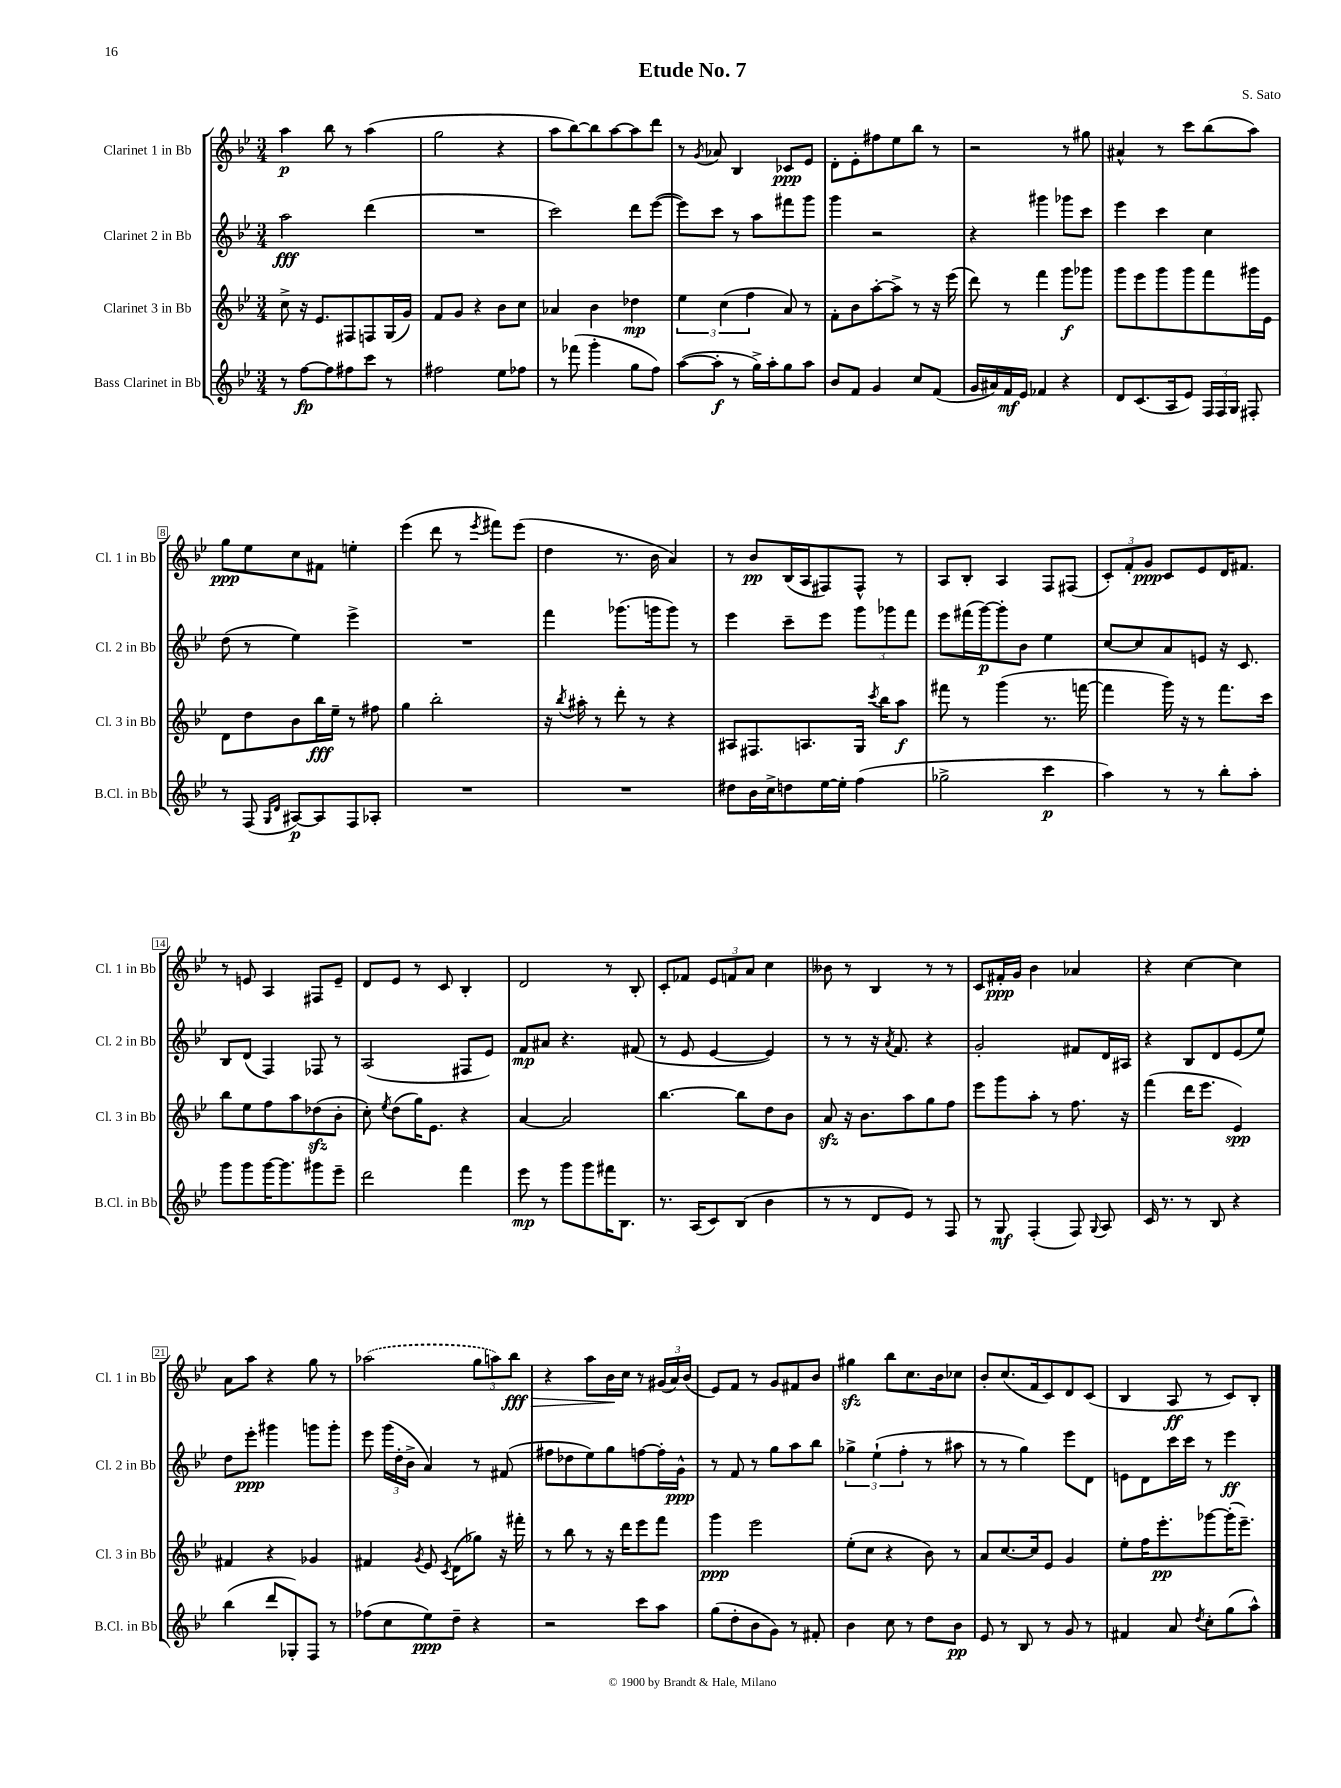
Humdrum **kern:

**kern	**dynam	**kern	**dynam	**kern	**dynam	**kern	**dynam
*part4	*part4	*part3	*part3	*part2	*part2	*part1	*part1
*staff4	*staff4	*staff3	*staff3	*staff2	*staff2	*staff1	*staff1
*I"Bass Clarinet in Bb	*	*I"Clarinet 3 in Bb	*	*I"Clarinet 2 in Bb	*	*I"Clarinet 1 in Bb	*
*I'B.Cl. in Bb	*	*I'Cl. 3 in Bb	*	*I'Cl. 2 in Bb	*	*I'Cl. 1 in Bb	*
*clefG2	*	*clefG2	*	*clefG2	*	*clefG2	*
*k[b-e-]	*	*k[b-e-]	*	*k[b-e-]	*	*k[b-e-]	*
*M3/4	*	*M3/4	*	*M3/4	*	*M3/4	*
=1	=1	=1	=1	=1	=1	=1	=1
8r	.	8cc^\	.	2aa\	fff	4aa\	p
[8ff\L	fp	16r	.	.	.	.	.
.	.	8.e-/L	.	.	.	.	.
8ff\]	.	.	.	.	.	8bb-\	.
8ff#X\	.	8F#X/	.	.	.	8r	.
8ccc\J	.	8Fn/	.	(4ddd\	.	(4aa\	.
8r	.	(16G/L	.	.	.	.	.
.	.	16g/JJ)	.	.	.	.	.
=2	=2	=2	=2	=2	=2	=2	=2
2ff#X\	.	8f/L	.	2.r	.	2gg\	.
.	.	8g/J	.	.	.	.	.
.	.	4r	.	.	.	.	.
8ee-\L	.	8b-\L	.	.	.	4r	.
8ff-X\J	.	8cc\J	.	.	.	.	.
=3	=3	=3	=3	=3	=3	=3	=3
8r	.	4a-X/	.	2ccc\)	.	8aa\L	.
(8fff-X\	.	.	.	.	.	[8bb-\)	.
4ggg'\	.	4b-\	.	.	.	8bb-\]	.
.	.	.	.	.	.	[8aa\	.
8gg\L	.	4dd-X\	mp	8ddd\L	.	8aa\]	.
8ff\J)	.	.	.	([8eee-\J	.	8ddd\J	.
=4	=4	=4	=4	=4	=4	=4	=4
([8aa\L	.	6ee-\	.	8eee-\L])	.	8r	.
.	.	.	.	.	.	8qg/	.
8aa'\J]	f	.	.	8ccc\J	.	8a-X/	.
.	.	(6cc\	.	.	.	.	.
8r	.	.	.	8r	.	4B-/	.
.	.	6ff\	.	.	.	.	.
16gg^\LL)	.	.	.	8aa\L	.	.	.
16aa'\J	.	.	.	.	.	.	.
8gg\	.	8a/)	.	8fff#X\	.	8c-X/L	ppp
8aa\J	.	8r	.	8ggg\J	.	8e-/J	.
=5	=5	=5	=5	=5	=5	=5	=5
8b-/L	.	8f'\L	.	4ggg\	.	8d'\L	.
8f/J	.	8b-\	.	.	.	8e-'\	.
4g/	.	[8aa'\	.	2r	.	8ff#X\	.
.	.	8aa^\J]	.	.	.	8ee-\	.
8cc/L	.	8r	.	.	.	8bb-\J	.
(8f/J	.	16r	.	.	.	8r	.
.	.	(16eee-\	.	.	.	.	.
=6	=6	=6	=6	=6	=6	=6	=6
16g/LL	.	8ddd\)	.	4r	.	2r	.
16a#X/)	.	.	.	.	.	.	.
16f/	mf	8r	.	.	.	.	.
16e-/JJ	.	.	.	.	.	.	.
4f-X/	.	4fff\	.	4ggg#X\	.	.	.
4r	.	8ggg\L	f	8ggg-X\L	.	8r	.
.	.	8ggg-X\J	.	8ccc\J	.	8gg#X\	.
=7	=7	=7	=7	=7	=7	=7	=7
8d/L	.	8ggg\L	.	4eee-\	.	4a#X^^/	.
(8.c/	.	8eee-\	.	.	.	.	.
.	.	8ggg\	.	4ccc\	.	8r	.
16A/k	.	.	.	.	.	.	.
8e-/J)	.	8ggg\	.	.	.	8ccc\L	.
24F/LL	.	8fff\	.	4cc\	.	(8bb-\	.
24F/	.	.	.	.	.	.	.
24G/JJ	.	.	.	.	.	.	.
8F#X'/	.	16ggg#X\L	.	.	.	8aa\J)	.
.	.	16e-\JJ	.	.	.	.	.
!!LO:LB:g=z
=8	=8	=8	=8	=8	=8	=8	=8
8r	.	8d\L	.	(8dd\	.	8gg\L	ppp
(8F/	.	8dd\	.	8r	.	8ee-\	.
16qqG/LL	.	.	.	.	.	.	.
16qqd/JJ	.	.	.	.	.	.	.
[8A#X/L)	p	8b-\	.	4ee-\)	.	8cc\	.
8A#/]	.	16bb-\L	fff	.	.	8f#X\J	.
.	.	16ee-~\JJ	.	.	.	.	.
8F/	.	8r	.	4eee-^\	.	4een'\	.
8A-X'/J	.	8ff#X\	.	.	.	.	.
=9	=9	=9	=9	=9	=9	=9	=9
2.r	.	4gg\	.	2.r	.	(4eee-\	.
.	.	2bb-'\	.	.	.	8ddd\	.
.	.	.	.	.	.	8r	.
.	.	.	.	.	.	8qeee-/	.
.	.	.	.	.	.	8fff#X\L)	.
.	.	.	.	.	.	(8eee-\J	.
=10	=10	=10	=10	=10	=10	=10	=10
2.r	.	16r	.	4fff\	.	4dd\	.
.	.	8qbb-/	.	.	.	.	.
.	.	16aa#X'\	.	.	.	.	.
.	.	8r	.	.	.	.	.
.	.	8ddd'\	.	(8.ggg-X\L	.	8.r	.
.	.	8r	.	.	.	.	.
.	.	.	.	16gggn\k	.	16b-\	.
.	.	4r	.	8ggg\J)	.	4a/)	.
.	.	.	.	8r	.	.	.
=11	=11	=11	=11	=11	=11	=11	=11
8dd#X\L	.	8A#X/L	.	4eee-\	.	8r	.
16b-\L	.	8.F#X/	.	.	.	8b-/L	pp
16cc^\J	.	.	.	.	.	.	.
8ddn\	.	.	.	8ccc~\L	.	(16B-/L	.
.	.	8.An/	.	.	.	16A/J	.
[16ee-\L	.	.	.	8eee-\J	.	8F#X/)	.
16ee-'\JJ]	.	.	.	.	.	.	.
(4ff\	.	16G/Jk	.	12ggg\L	.	8F#^^/J	.
.	.	8qccc/	.	.	.	.	.
.	.	16bb-\KL	.	.	.	.	.
.	.	.	.	12ggg-X\	.	.	.
.	.	8aa\J	f	.	.	8r	.
.	.	.	.	12fff\J	.	.	.
=12	=12	=12	=12	=12	=12	=12	=12
2gg-X^\	.	8fff#X\	.	8eee-\L	.	8A/L	.
.	.	8r	.	(16fff#X\L	.	8B-'/J	.
.	.	.	.	[16ggg\J)	p	.	.
.	.	(4ggg\	.	8ggg'\]	.	4A/	.
.	.	.	.	8b-\J	.	.	.
4ccc\	p	8.r	.	4ee-\	.	8F/L	.
.	.	.	.	.	.	(8F#X/J	.
.	.	[16fffn\	.	.	.	.	.
=13	=13	=13	=13	=13	=13	=13	=13
4aa\)	.	4fff\]	.	[8cc/L	.	12c'/L)	.
.	.	.	.	.	.	12f'/	.
.	.	.	.	8cc/]	.	.	.
.	.	.	.	.	.	12g/J	ppp
8r	.	16ggg\)	.	8a/	.	8c/L	.
.	.	16r	.	.	.	.	.
8r	.	8r	.	8en/J	.	8e-/	.
8bb-'\L	.	8.fff\L	.	16r	.	16d/K	.
.	.	.	.	8.c/	.	8.f#X/J	.
8aa'\J	.	.	.	.	.	.	.
.	.	16ccc\Jk	.	.	.	.	.
!!LO:LB:g=z
=14	=14	=14	=14	=14	=14	=14	=14
8ggg\L	.	8bb-\L	.	8B-/L	.	8r	.
8ggg\	.	8ee-\	.	(8d/J	.	8en/	.
[16ggg\K	.	8ff\	.	4F/)	.	4A/	.
8.ggg\]	.	.	.	.	.	.	.
.	.	8aa\	.	.	.	.	.
8ggg#X\	.	(8dd-Xzz\	.	8F-X/	.	8F#X/L	.
8eee-~\J	.	8b-'\J	.	8r	.	8e~/J	.
=15	=15	=15	=15	=15	=15	=15	=15
2ddd\	.	8cc'\)	.	(2A/	.	8d/L	.
.	.	8qee-/	.	.	.	.	.
.	.	(8dd\L	.	.	.	8e-/J	.
.	.	16gg\K)	.	.	.	8r	.
.	.	8.e-\J	.	.	.	.	.
.	.	.	.	.	.	8c/	.
4fff\	.	4r	.	8F#X/L	.	4B-'/	.
.	.	.	.	8e-/J)	.	.	.
=16	=16	=16	=16	=16	=16	=16	=16
8eee-\	mp	[4a/	.	8f/L	mp	2d/	.
8r	.	.	.	8a#X/J	.	.	.
8ggg\L	.	2a/]	.	4.r	.	.	.
8ggg\	.	.	.	.	.	.	.
16fff#X\K	.	.	.	.	.	8r	.
8.B-\J	.	.	.	.	.	.	.
.	.	.	.	(8f#X/	.	8B-'/	.
=17	=17	=17	=17	=17	=17	=17	=17
8.r	.	[4.bb-\	.	8r	.	8c'/L	.
.	.	.	.	8e-/	.	8f-X/J	.
(16A/KL	.	.	.	.	.	.	.
8c/)	.	.	.	[4e-/	.	12e-/L	.
.	.	.	.	.	.	12fn/	.
(8B-/J	.	8bb-\L]	.	.	.	.	.
.	.	.	.	.	.	12a/J	.
4b-\	.	8dd\	.	4e-/])	.	4cc\	.
.	.	8b-\J	.	.	.	.	.
=18	=18	=18	=18	=18	=18	=18	=18
8r	.	8azz/	.	8r	.	8b--X\	.
8r	.	16r	.	8r	.	8r	.
.	.	8.b-\L	.	.	.	.	.
8d/L	.	.	.	16r	.	4B-/	.
.	.	.	.	8qa/	.	.	.
.	.	.	.	8.f/	.	.	.
8e-/J)	.	8aa\	.	.	.	.	.
8r	.	8gg\	.	4r	.	8r	.
8F/	.	8ff\J	.	.	.	8r	.
=19	=19	=19	=19	=19	=19	=19	=19
8r	.	8eee-\L	.	2g'/	.	8c/L	.
8G/	mf	8ggg\	.	.	.	16f#X'/L	ppp
.	.	.	.	.	.	16g/JJ	.
(4F'/	.	8aa'\J	.	.	.	4b-\	.
.	.	8r	.	.	.	.	.
8F/)	.	8.ff\	.	8f#X/L	.	4a-X/	.
8qqG/	.	.	.	.	.	.	.
8A/	.	.	.	16d/L	.	.	.
.	.	16r	.	16A#X/JJ	.	.	.
=20	=20	=20	=20	=20	=20	=20	=20
16c/	.	(4fff\	.	4r	.	4r	.
8.r	.	.	.	.	.	.	.
8r	.	16ddd\KL	.	8B-/L	.	[4cc\	.
.	.	8.eee-\J	.	.	.	.	.
8B-/	.	.	.	8d/	.	.	.
4r	.	4e-/)	spp	(8e-/	.	4cc\]	.
.	.	.	.	8ee-/J)	.	.	.
!!LO:LB:g=z
=21	=21	=21	=21	=21	=21	=21	=21
(4bb-\	.	4f#X/	.	8dd\L	.	8a\L	.
.	.	.	.	8eee-'\J	ppp	8aa\J	.
8ddd/L	.	4r	.	4ggg#X\	.	4r	.
8G-X'/)	.	.	.	.	.	.	.
8F/J	.	4g-X/	.	8gggn\L	.	8gg\	.
8r	.	.	.	8ggg'\J	.	8r	.
=22	=22	=22	=22	=22	=22	=22	=22
(8ff-X\L	.	4f#X/	.	8eee-\	.	(2aa-X\	.
8cc\	.	.	.	(24ggg\LL	.	.	.
.	.	.	.	24dd'\	.	.	.
.	.	.	.	24b-^\JJ	.	.	.
.	.	8qg/	.	.	.	.	.
8ee-\)	ppp	8e-/	.	4a/)	.	.	.
.	.	8qc/	.	.	.	.	.
8dd~\J	.	(8d\L	.	.	.	.	.
4r	.	8gg-X\J)	.	8r	.	12gg\L	.
.	.	.	.	.	.	12aan\)	.
.	.	16r	.	(8f#X/	.	.	.
!	!	!	!	!	!	!	!LO:HP:b
.	.	.	.	.	.	12bb-\J	> fff
.	.	16fff#X'\	.	.	.	.	.
=23	=23	=23	=23	=23	=23	=23	=23
2r	.	8r	.	8ff#X\L	.	4r	.
.	.	8bb-\	.	8dd-X\	.	.	.
.	.	8r	.	8ee-\)	.	8aa\L	.
.	.	16r	.	8gg\	.	16b-\L	.
.	.	16ddd\KL	.	.	.	16cc\JJ	]
8ccc\L	.	8eee-\	.	[8ffn\	.	8r	.
8aa\J	.	8fff\J	.	16ff'\L]	.	(24g#X/LL	.
.	.	.	.	.	.	24a/)	.
.	.	.	.	16g^^\JJ	ppp	.	.
.	.	.	.	.	.	(24b-/JJ	.
=24	=24	=24	=24	=24	=24	=24	=24
(8gg\L	.	4ggg\	ppp	8r	.	8e-/L)	.
8dd'\	.	.	.	8f/	.	8f/J	.
8b-\	.	2eee-\	.	8r	.	8r	.
8g\J)	.	.	.	8gg\L	.	8g/L	.
8r	.	.	.	8aa\	.	8f#X/	.
8f#X'/	.	.	.	8bb-\J	.	8b-/J	.
=25	=25	=25	=25	=25	=25	=25	=25
4b-\	.	(8ee-'\L	.	6gg-X^\	.	4gg#Xzz\	.
.	.	8cc\J	.	.	.	.	.
.	.	.	.	(6ee-`\	.	.	.
8cc\	.	4r	.	.	.	8bb-\L	.
.	.	.	.	6ff'\	.	.	.
8r	.	.	.	.	.	8.cc\	.
8dd\L	.	8b-\)	.	8r	.	.	.
.	.	.	.	.	.	16b-\k	.
8b-\J	pp	8r	.	8aa#X\	.	8cc-X\J	.
=26	=26	=26	=26	=26	=26	=26	=26
8e-/	.	8a/L	.	8r	.	8b-'/L	.
8r	.	[8.cc/	.	8r	.	(8.cc/	.
8B-/	.	.	.	4gg\)	.	.	.
.	.	16cc/k]	.	.	.	16f/k	.
8r	.	8e-/J	.	.	.	8c/)	.
8g/	.	4g/	.	8eee-\L	.	8d/	.
8r	.	.	.	8d\J	.	(8c/J	.
=27	=27	=27	=27	=27	=27	=27	=27
4f#X/	.	8ee-'\L	.	8en\L	.	4B-/	.
.	.	16ff\K	.	8d\	.	.	.
.	.	8.eee-'\	pp	.	.	.	.
8a/	.	.	.	16ccc\L	.	8A/	ff
.	.	.	.	16ccc\JJ	.	.	.
8qdd/	.	.	.	.	.	.	.
8cc'\L	.	[8ggg-X\	.	8r	.	8r	.
(8gg\	.	(16ggg-'\K]	.	4eee-\	ff	8c/L)	.
.	.	8.eee-~\J)	.	.	.	.	.
8aa^^\J)	.	.	.	.	.	8B-'/J	.
==	==	==	==	==	==	==	==
*-	*-	*-	*-	*-	*-	*-	*-
